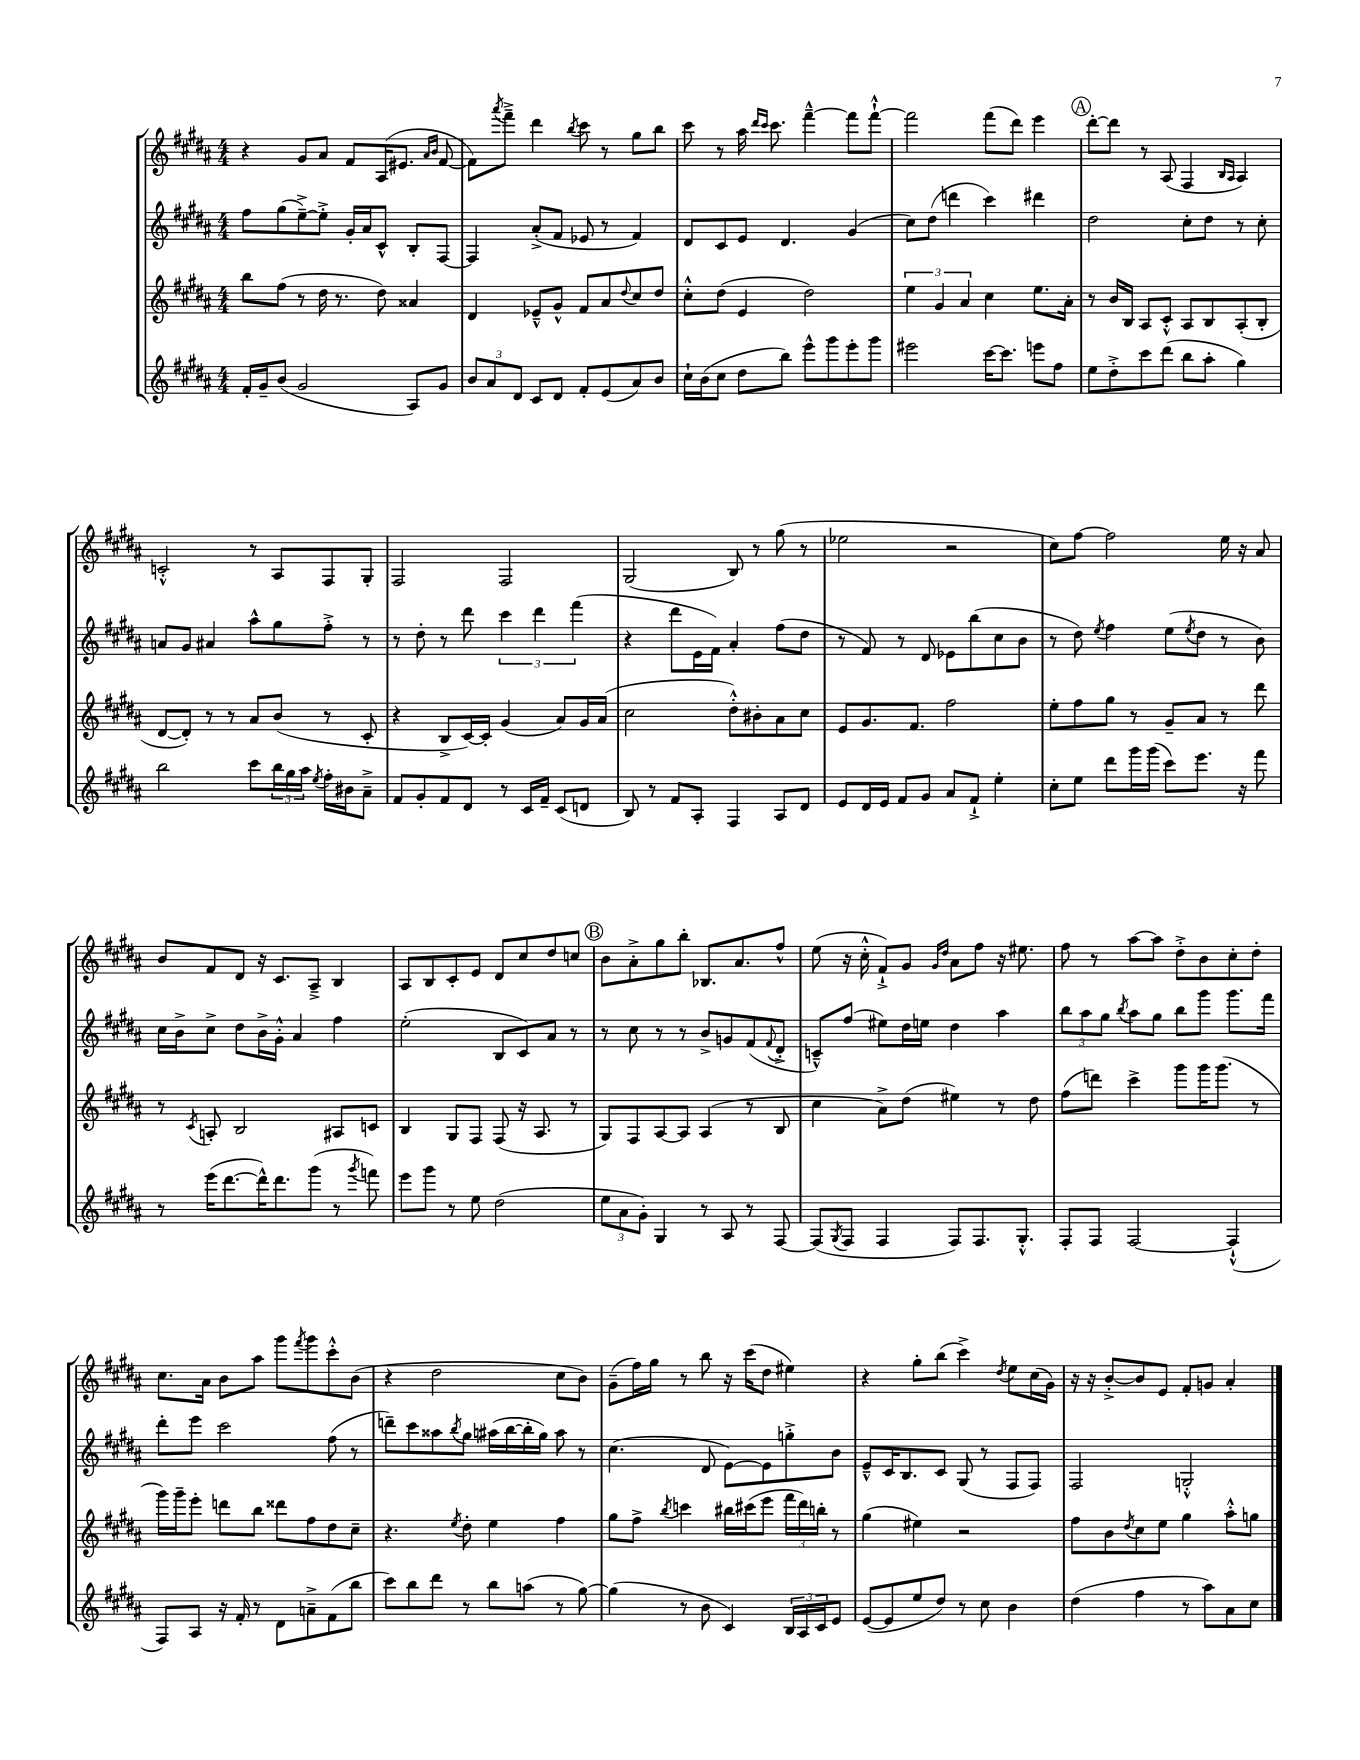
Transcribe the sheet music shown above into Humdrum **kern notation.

**kern	**kern	**kern	**kern
*staff4	*staff3	*staff2	*staff1
*clefG2	*clefG2	*clefG2	*clefG2
*k[f#c#g#d#a#]	*k[f#c#g#d#a#]	*k[f#c#g#d#a#]	*k[f#c#g#d#a#]
*M4/4	*M4/4	*M4/4	*M4/4
16f#'/LL	8bb\L	8ff#\L	4r
16g#~/J	.	.	.
(8b/J	(8ff#\J	(8gg#\	.
2g#/	8r	[8ee~^\)	8g#/L
.	16dd#\	8ee'^\]J	8a#/J
.	8.r	.	.
.	.	16g#'/LL	8f#/L
.	.	16a#/J	.
.	8dd#\)	8c#^^/J	(16A#/K
.	.	.	8.e#/J
8A#/L)	4a##/	8B'/L	.
.	.	.	16qqa#/LL
.	.	.	16qqb/JJ
8g#/J	.	[8F#/J	[8f#/
=	=	=	=
12b/L	4d#/	4F#/]	8f#\]L)
12a#/	.	.	.
.	.	.	8qaaa#/
.	.	.	8fff#~^\J
12d#/J	.	.	.
8c#/L	8e-~^^/L	(8a#'^/L	4ddd#\
8d#/J	8g#^^/J	8f#/J	.
.	.	.	8qbb/
8f#'/L	8f#/L	8e-/	8ccc#\
(8e/	8a#/	8r	8r
.	8qqdd#/	.	.
8a#/)	8cc#/	4f#/)	8gg#\L
8b/J	8dd#/J	.	8bb\J
=	=	=	=
16cc#`\LL	8cc#'^^\L	8d#/L	8ccc#\
(16b\J	.	.	.
8cc#\J	(8dd#\J	8c#/	8r
8dd#\L	4e/	8e/J	16aa#\
.	.	.	16qqddd#/LL
.	.	.	16qqccc#/JJ
.	.	.	8.ccc#\
8bb\J)	.	4.d#/	.
8eee^^\L	2dd#\)	.	[4fff#~^^\
8ggg#\	.	.	.
8eee'\	.	(4g#/	8fff#\]L
8ggg#\J	.	.	[8fff#`^^\J
=	=	=	=
2eee#\	6ee\	8cc#\L)	2fff#\]
.	.	(8dd#\J	.
.	6g#/	.	.
.	.	4ddd\	.
.	6a#/	.	.
[16ccc#\LK	4cc#\	4ccc#\)	(8fff#\L
8.ccc#\]J	.	.	.
.	.	.	8ddd#\J)
8eee\L	8.ee\L	4ddd#\	4eee\
8ff#\J	.	.	.
.	16a#'\Jk	.	.
=	=	=	=
8ee\L	8r	2dd#\	[8ddd#'\L
8dd#'^\	16b/LL	.	8ddd#\]J
.	16B/JJ	.	.
8ccc#\	8A#/L	.	8r
(8ddd#\J	8c#'^^/J	.	(8A#/
8bb\L	8A#/L	8cc#'\L	4F#/
8aa#'\J	8B/	8dd#\J	.
.	.	.	16qqB/LL
.	.	.	16qqA#/JJ
4gg#\)	(8A#'/	8r	4A#/)
.	8B'/J	8cc#'\	.
=	=	=	=
2bb\	[8d#/L	8a/L	2c'^^/
.	8d#'/]J)	8g#/J	.
.	8r	4a#/	.
.	8r	.	.
8ccc#\L	8a#/L	8aa#^^\L	8r
24bb\L	(8b/J	8gg#\	8A#/L
24gg#\	.	.	.
24aa#\JJ	.	.	.
8qee/	.	.	.
16ff#'\LL	8r	8ff#'^\J	8F#/
16b#\J	.	.	.
8a#~^\J	8c#'/	8r	8G#'/J
=	=	=	=
8f#/L	4r	8r	2F#/
8g#'/	.	8dd#'\	.
8f#/	8B^/L	8r	.
8d#/J	[16c#/L)	8ddd#\	.
.	16c#'/]JJ	.	.
8r	(4g#/	6ccc#\	2F#/
16c#/LL	.	.	.
.	.	6ddd#\	.
16f#~/JJ	.	.	.
(8c#/L	8a#/L)	.	.
.	.	(6fff#\	.
8d/J	16g#/L	.	.
.	(16a#/JJ	.	.
=	=	=	=
8B/)	2cc#\	4r	(2G#/
8r	.	.	.
8f#/L	.	8ddd#\L	.
8A#'/J	.	16e\L	.
.	.	16f#\JJ)	.
4F#/	8dd#'^^\L)	4a#'/	8B/)
.	8b#'\	.	8r
8A#/L	8a#\	(8ff#\L	(8gg#\
8d#/J	8cc#\J	8dd#\J	8r
=	=	=	=
8e/L	8e/L	8r	2ee-\
16d#/L	8.g#/	8f#/)	.
16e/JJ	.	.	.
8f#/L	.	8r	.
.	8.f#/J	.	.
8g#/J	.	8d#/	.
8a#/L	2ff#\	8e-\L	2r
8f#`^/J	.	(8bb\	.
4ee'\	.	8cc#\	.
.	.	8b\J	.
=	=	=	=
8cc#'\L	8ee'\L	8r	8cc#\L)
8ee\J	8ff#\	8dd#\)	[8ff#\J
.	.	8qee/	.
8ddd#\L	8gg#\J	4ff#\	2ff#\]
16ggg#\L	8r	.	.
(16ggg#\JJ	.	.	.
8ccc#\L)	8g#~/L	(8ee\L	.
.	.	8qee/	.
8.eee\J	8a#/J	8dd#\J	.
.	8r	8r	16ee\
16r	.	.	16r
8fff#\	8ddd#\	8b\)	8a#/
=	=	=	=
8r	8r	16cc#\LL	8b/L
.	.	16b^\J	.
.	8qc#/	.	.
(16eee\LK	8A'/	8cc#^\J	8f#/
[8.ddd#\	.	.	.
.	2B/	8dd#\L	8d#/J
16ddd#^^\]K)	.	16b^\L	16r
8.ddd#\	.	16g#'^^\JJ	8.c#/L
.	.	4a#/	.
(8ggg#\J	.	.	8A#~^/J
8r	8A#/L	4ff#\	4B/
8qggg#/	.	.	.
8fff\)	8c/J	.	.
=	=	=	=
8eee\L	4B/	(2ee'\	8A#/L
8ggg#\J	.	.	8B/
8r	8G#/L	.	8c#'/
8ee\	8F#/J	.	8e/J
(2dd#\	(8F#/	8B/L	8d#/L
.	16r	8c#/)	8cc#/
.	8.A#/	.	.
.	.	8a#/J	8dd#/
.	8r	8r	8cc/J
=	=	=	=
12ee\L	8G#/L)	8r	8b\L
12a#\	.	.	.
.	8F#/	8cc#\	8a#'^\
12g#'\J)	.	.	.
4G#/	[8A#/	8r	8gg#\
.	8A#/]J	8r	8bb'\J
8r	(4A#/	8b^/L	8.B-/L
8A#/	.	8g/	.
.	.	.	8.a#/
8r	8r	(8f#/	.
.	.	8qqf#/	.
[8F#/	8B/	8d#'^/J	8ff#^^/J
=	=	=	=
(8F#/]L	4cc#\	8c~^^/L)	(8ee\
8qG#/	.	.	.
8F#/J	.	(8ff#/J	16r
.	.	.	16cc#'^^\
4F#/	8a#^\L)	8ee#\L)	8f#`^/L)
.	(8dd#\J	16dd#\L	8g#/J
.	.	16ee\JJ	.
.	.	.	16qqg#/LL
.	.	.	16qqdd#/JJ
8F#/L)	4ee#\)	4dd#\	8a#\L
8.F#/	.	.	8ff#\J
.	8r	4aa#\	16r
8.G#'^^/J	.	.	8.ee#\
.	8dd#\	.	.
=	=	=	=
8F#'/L	(8ff#\L	12bb\L	8ff#\
.	.	12aa#\	.
8F#/J	8ddd\J)	.	8r
.	.	12gg#\J	.
.	.	8qbb/	.
[2F#/	4ccc#^\	8aa#\L	[8aa#\L
.	.	8gg#\J	8aa#\]J
.	8ggg#\L	8bb\L	8dd#'^\L
.	16ggg#\K	8ggg#\J	8b\
.	(8.ggg#\J	.	.
(4F#`^^/]	.	8.ggg#\L	8cc#'\
.	8r	.	8dd#'\J
.	.	16fff#\Jk	.
=	=	=	=
8F#/L)	16ggg#\LL)	8ddd#'\L	8.cc#\L
.	16ggg#~\J	.	.
8A#/J	8eee'\J	8eee\J	.
.	.	.	16a#\Jk
16r	8ddd\L	2ccc#\	8b\L
16f#'/	.	.	.
8r	8bb\J	.	8aa#\J
8d#\L	8ddd##\L	.	8ggg#\L
.	.	.	8qfff#/
8a~^\	8ff#\	.	8ggg#\
(8f#\	8dd#\	(8ff#\	8ccc#'^^\
8bb\J	8cc#~\J	8r	(8b\J
=	=	=	=
8ccc#\L)	4.r	8ddd~\L)	4r
8bb\	.	8ccc#\	.
8ddd#\J	.	8aa##\	2dd#\
.	8qee/	8qbb/	.
8r	8dd#'\	8gg#\J	.
8bb\L	4ee\	(16aa#\LL	.
.	.	[16bb\	.
(8aa\J	.	16bb'\]	.
.	.	16gg#\JJ)	.
8r	4ff#\	8aa#\	8cc#\L
[8gg#\)	.	8r	8b\J)
=	=	=	=
(4gg#\]	8gg#\L	(4.cc#\	(8g#~\L
.	8ff#^\J	.	16ff#\L)
.	.	.	16gg#\JJ
.	8qbb/	.	.
8r	4ccc\	.	8r
8b\	.	8d#/	8bb\
4c#/)	16bb#\LL	[8e\L)	16r
.	(16ccc#\J	.	(16ccc#\LK
.	8eee\J	8e\]	8dd#\J
24B/LL	24fff#\LL	8gg'^\	4ee#\)
24A#/	24ddd#\)	.	.
24c#/J	24bb'\JJ	.	.
8e/J	8r	8b\J	.
=	=	=	=
([8e/L	(4gg#\	8e~^^/L	4r
8e/]	.	16c#/K	.
.	.	8.B/	.
8ee/	4ee#\)	.	8gg#'\L
8dd#/J)	.	8c#/J	(8bb\J
8r	2r	(8G#/	4ccc#^\)
8cc#\	.	8r	.
.	.	.	8qdd#/
4b\	.	8F#/L	8ee\L
.	.	8F#/J)	(16cc#\L
.	.	.	16g#\JJ)
=	=	=	=
(4dd#\	8ff#\L	2F#/	16r
.	.	.	16r
.	8b\	.	[8b'^/L
.	8qdd#/	.	.
4ff#\	8cc#\	.	8b/]
.	8ee\J	.	8e/J
8r	4gg#\	2G'^^/	8f#'/L
8aa#\L)	.	.	8g/J
8a#\	8aa#'^^\L	.	4a#'/
8cc#\J	8gg\J	.	.
==	==	==	==
*-	*-	*-	*-
